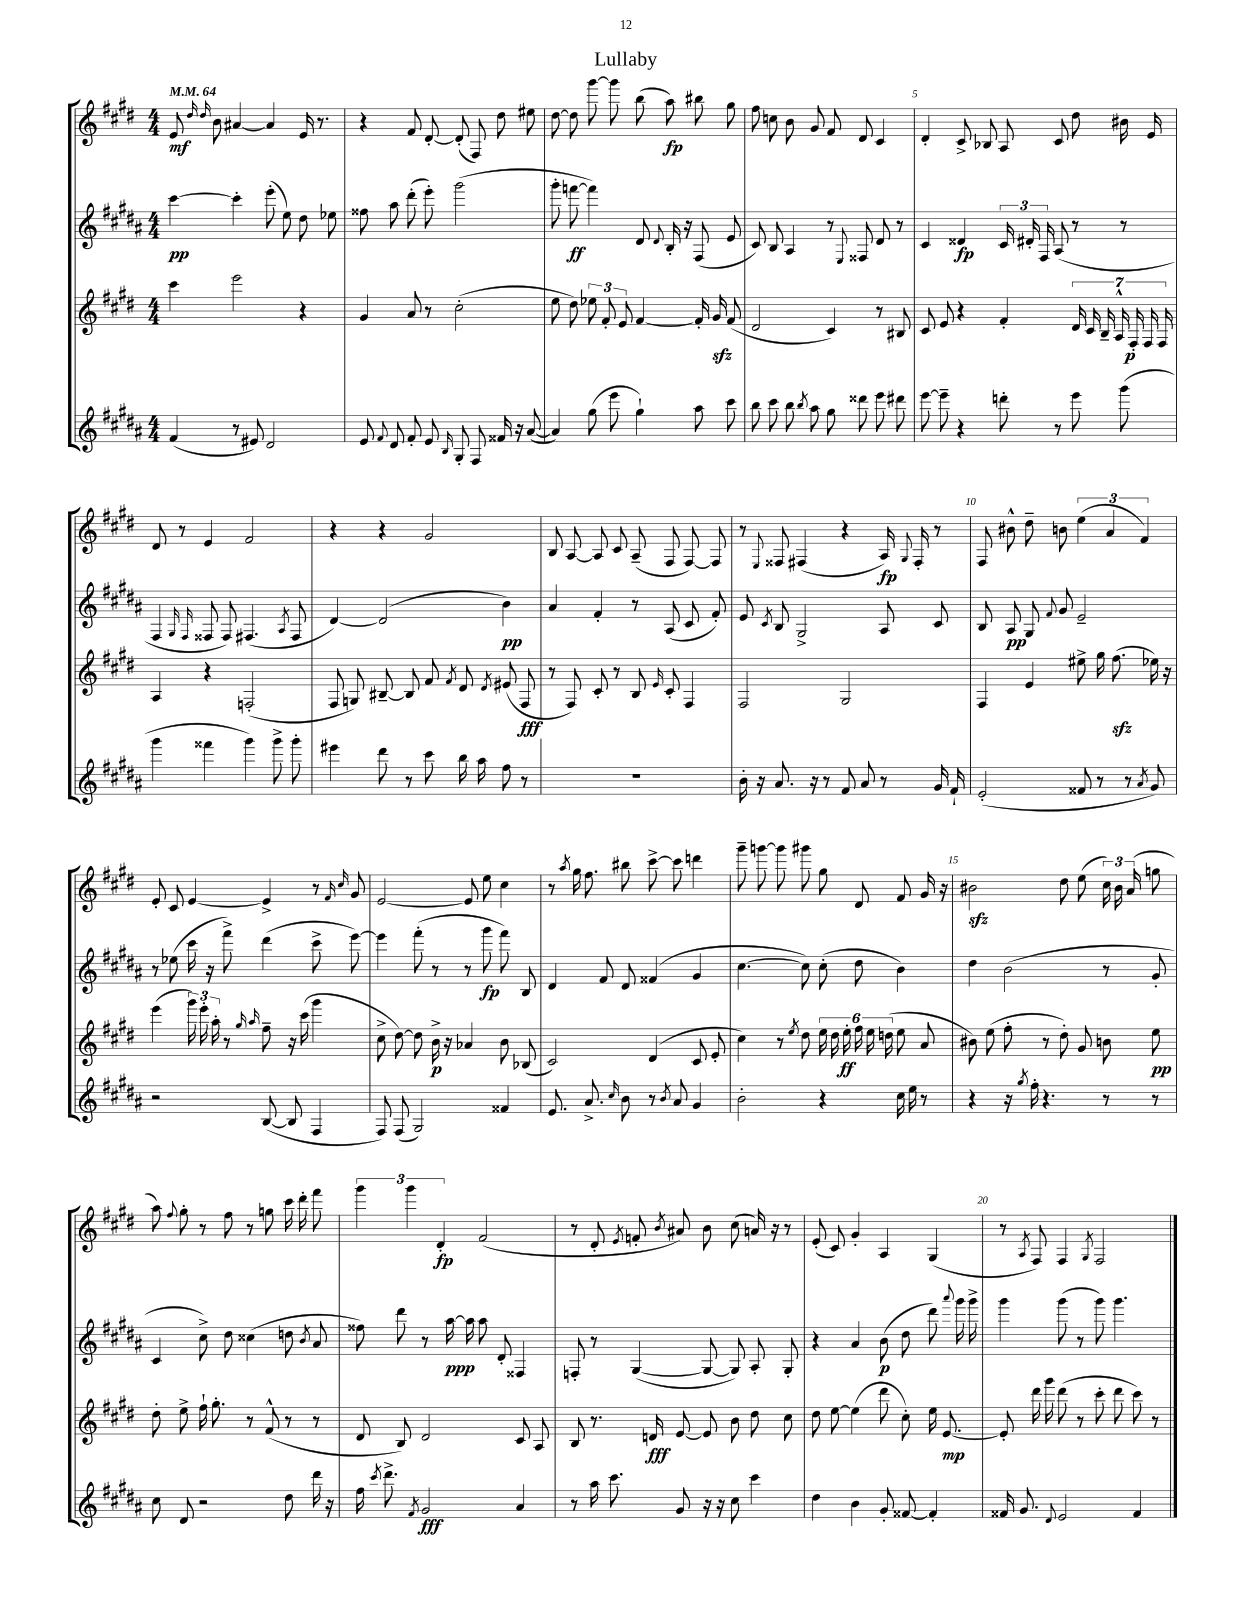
\header { title = "Lullaby" }
<<
\new StaffGroup <<
\new Staff = "s0" {
    \clef treble \key e \major \numericTimeSignature \time 4/4 \tempo 4 = 64
    \autoBeamOff e'8\mf \grace { dis''16 dis''16 } b'8 ais'4~ ais'4 e'16 r8. |
    r4 fis'8 dis'8~-. dis'8-.( fis8) dis''8 eis''8 |
    dis''8~ dis''8 gis'''8~ gis'''8 b''8( a''8\fp) bis''8 gis''8 |
    fis''8 c''8 b'8 gis'8 fis'8 dis'8 cis'4 |
    dis'4-. cis'8-> bes8 a8 cis'8 dis''8 bis'16 e'16 |
    dis'8 r8 e'4 fis'2 |
    r4 r4 gis'2 |
    b8 a8~ a8 cis'8 a8--( fis8 fis8~) fis8 |
    r8 \appoggiatura { e8 } fisis8 fis4( r4 a16\fp) \appoggiatura { gis8 } fis16-. r8 |
    fis8 bis'8-^ dis''8-- b'8 \tuplet 3/2 { e''4( a'4 fis'4) } |
    e'8-. cis'8 e'4~ e'4-> r8 \grace { fis'16 cis''16 } gis'8 |
    e'2~ e'8 e''8 cis''4 |
    r8 \acciaccatura { a''8 } gis''16 fis''8. bis''8 cis'''8~-> cis'''8 d'''4 |
    gis'''8-- g'''8~ g'''8 gis'''8 gis''8 dis'8 fis'8 gis'16 r16 |
    bis'2\sfz dis''8 e''8( \tuplet 3/2 { cis''16) bis'16 a'16( } g''8 |
    a''8) \appoggiatura { fis''8 } gis''8-. r8 fis''8 r8 g''8 cis'''16 dis'''16-. fis'''8 |
    \tuplet 3/2 { gis'''4 gis'''4 dis'4-.\fp } fis'2( |
    r8 dis'8-. \acciaccatura { e'8 } f'8-. \acciaccatura { b'8 } ais'8) b'8 cis''8( a'16) r16 r8 |
    e'8-.( cis'8) gis'4-. a4 gis4( |
    r8 \acciaccatura { a8 } fis8) fis4 \acciaccatura { gis8 } fis2 \bar "|." |
}
\new Staff = "s1" {
    \clef treble \key b \major \numericTimeSignature \time 4/4
    \autoBeamOff cis'''4~\pp cis'''4-. e'''8-.( e''8) dis''8 ees''8 |
    fisis''8 ais''8 dis'''8-.( e'''8-.) gis'''2( |
    gis'''8-. f'''8~\ff f'''4) dis'8 \appoggiatura { dis'8 } b16-. r16 fis8( e'8 |
    cis'8) b8 ais4 r8 \appoggiatura { e8 } fisis8 dis'8 r8 |
    cis'4 disis'4\fp \tuplet 3/2 { cis'16 dis'16-. fis16 } ais8( r8 r8 |
    fis4 \grace { gis16 fis16 } fisis8 fisis8) fis4.( \acciaccatura { ais8 } fis8 |
    dis'4~) dis'2( b'4\pp) |
    ais'4 fis'4-. r8 ais8( cis'8 fis'8-.) |
    e'8 \acciaccatura { cis'8 } b8 gis2-> ais8 cis'8 |
    b8 ais8\pp gis8 \appoggiatura { fis'8 } gis'8 e'2-- |
    r8 ees''8( cis'''16 r16 fis'''8->) dis'''4( cis'''8-> e'''8~) |
    e'''4 fis'''8-.( r8 r8 gis'''8\fp fis'''8) b8 |
    dis'4 fis'8 dis'8 fisis'4( gis'4 |
    cis''4.~ cis''8) cis''8-.( dis''8 b'4) |
    dis''4 b'2( r8 gis'8-. |
    cis'4 cis''8->) dis''8 cisis''4( d''8 \acciaccatura { b'8 } ais'8 |
    fisis''8) dis'''8 r8 ais''16~\ppp ais''16 ais''8 dis'8-. fisis4 |
    f8-. r8 gis4~( gis8~ gis8) ais8-. gis8-. |
    r4 ais'4 b'8\p( dis''8 dis'''8) \appoggiatura { ais'''8 } gis'''16 gis'''16-> |
    gis'''4 gis'''8( r8 gis'''8) gis'''4. \bar "|." |
}
\new Staff = "s2" {
    \clef treble \key e \major \numericTimeSignature \time 4/4
    \autoBeamOff cis'''4 e'''2 r4 |
    gis'4 a'8 r8 cis''2-.( |
    e''8 dis''8) \tuplet 3/2 { ees''8 fis'8-. e'8 } fis'4~ fis'16-. gis'16\sfz fis'8( |
    dis'2 cis'4) r8 bis8 |
    cis'8 e'8 r4 fis'4-. \tuplet 7/4 { dis'16 cis'16 b16-- a16-^ fis16-.\p fis16 fis16 } |
    a4 r4 f2-.( |
    fis8 g8) bis8~-- bis8 fis'8 \acciaccatura { fis'8 } dis'8 \acciaccatura { dis'8 } eis'8( fis8\fff |
    r8 fis8) cis'8-. r8 b8 \grace { e'16 } cis'8-. fis4 |
    fis2 gis2 |
    fis4 e'4 eis''8-> gis''16 fis''8.\sfz( ees''16) r16 |
    e'''4( \tuplet 3/2 { gis'''16) e'''16-. a''16-. } r8 \grace { gis''16 a''16 } fis''8-- r16 cis'''16( gis'''4 |
    cis''8-> dis''8~) dis''8 b'16->\p r16 aes'4 b'8 bes8( |
    cis'2) dis'4( cis'8 e'8-. |
    cis''4) r8 \acciaccatura { e''8 } dis''8 \tuplet 6/4 { e''16 dis''16 e''16-.\ff fis''16 e''16 d''16( } e''8 a'8 |
    bis'8) e''8( fis''8-. r8 dis''8-.) gis'8 b'8 e''8\pp |
    dis''8-. e''8-> fis''16-! gis''8.-. r8 fis'8-^( r8 r8 |
    dis'8 b8) dis'2 cis'8 a8 |
    b8 r8. d'16\fff e'8~ e'8 b'8 dis''8 cis''8 |
    dis''8 e''8~ e''4( dis'''8 cis''8-.) e''16 e'8.~\mp |
    e'8-. dis'''16 gis'''16 dis'''8( r8 cis'''8-. dis'''8 cis'''8) r8 \bar "|." |
}
\new Staff = "s3" {
    \clef treble \key b \major \numericTimeSignature \time 4/4
    \autoBeamOff fis'4( r8 eis'8) dis'2 |
    e'8 \appoggiatura { fis'8 } dis'8 fis'8-. e'8 \grace { b16 } gis8-. fis8 fisis'16 r16 ais'8~( |
    ais'4) gis''8( e'''8 gis''4-!) ais''8 cis'''8 |
    b''8 cis'''8 b''8 \acciaccatura { b''8 } ais''8 gis''8 disis'''8 e'''8 dis'''8 |
    e'''8~ e'''8-- r4 d'''8-. r8 e'''8 gis'''8( |
    gis'''4 fisis'''4 gis'''4) gis'''8-> gis'''8-. |
    eis'''4 dis'''8 r8 cis'''8 b''16 ais''16 fis''8 r8 |
    R1 |
    b'16-. r16 ais'8. r16 r8 fis'8 ais'8 r8 gis'16 fis'16-! |
    e'2-.( fisis'8 r8 r8 \acciaccatura { ais'8 } gis'8) |
    r2 b8~( b8 fis4 |
    fis8) fis8( gis2) fisis'4 |
    e'8. ais'8.-> \grace { cis''16 } b'8 r8 \acciaccatura { b'8 } ais'8 gis'4 |
    b'2-. r4 cis''16 e''16 r8 |
    r4 r16 \acciaccatura { gis''8 } fis''16-. r4. r8 r8 |
    cis''8 dis'8 r2 dis''8 dis'''16 r16 |
    fis''16 \acciaccatura { cis'''8 } dis'''8.-> \acciaccatura { fis'8 } gis'2\fff ais'4 |
    r8 ais''16 cis'''8. gis'8 r16 r16 cis''8 cis'''4 |
    dis''4 b'4 gis'8-. fisis'8~ fisis'4-. |
    fisis'16 gis'8. \appoggiatura { dis'8 } e'2 fisis'4 \bar "|." |
}
>>
>>
\layout { \context { \Score \override BarNumber.break-visibility = ##(#f #t #t) barNumberVisibility = #(every-nth-bar-number-visible 5) } }
